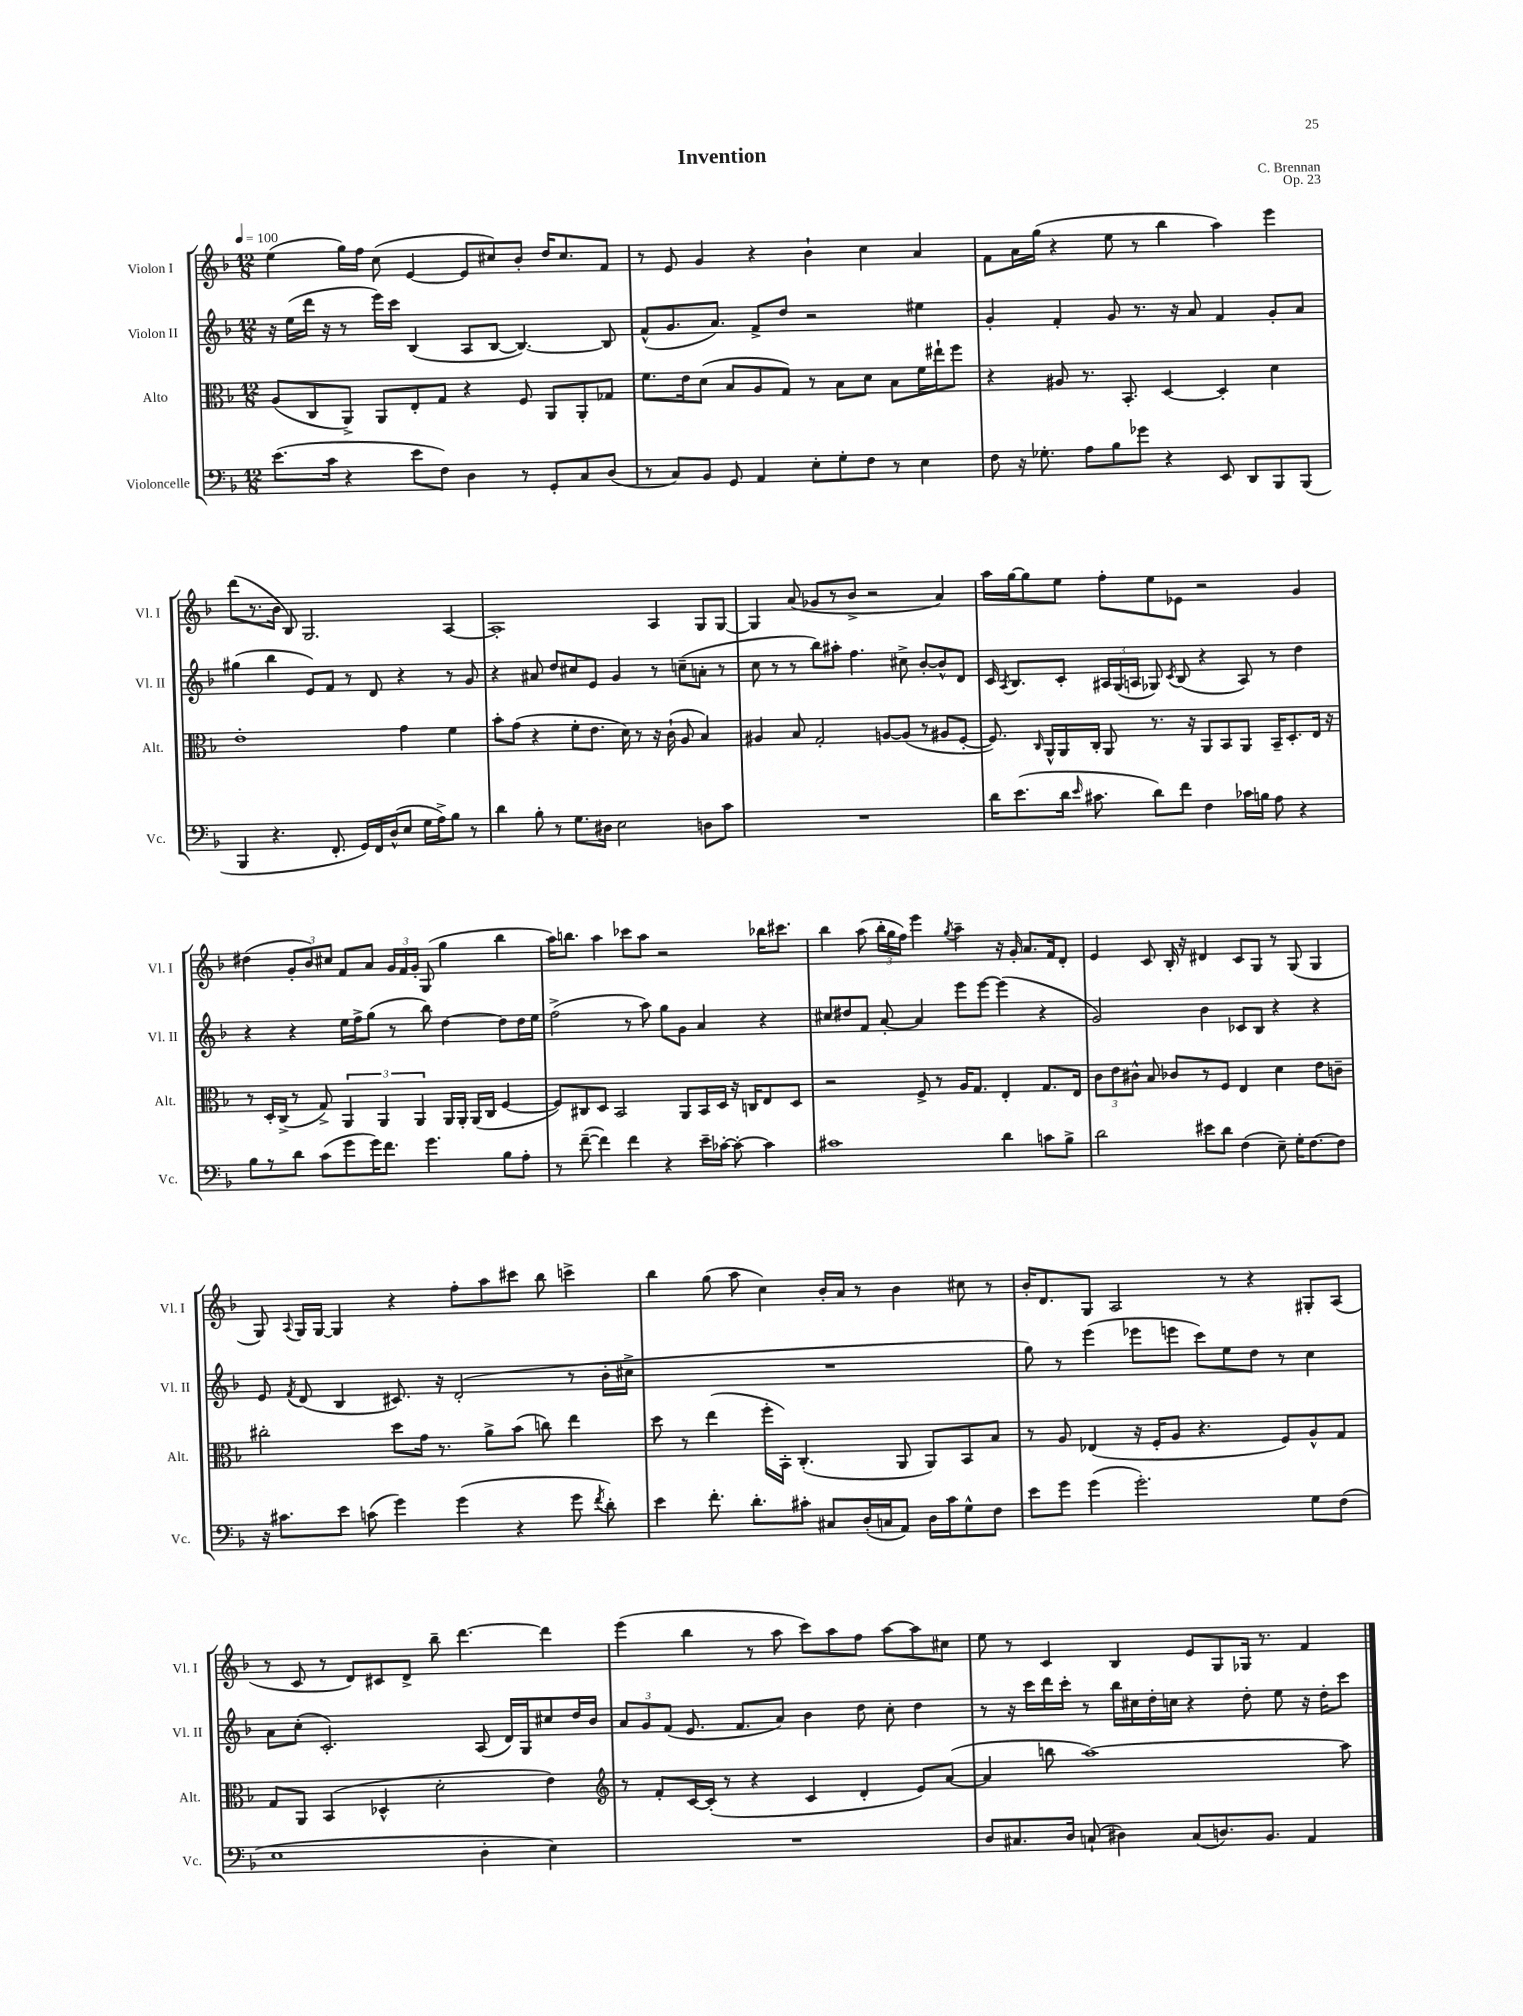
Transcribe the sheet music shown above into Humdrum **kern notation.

**kern	**kern	**kern	**kern
*part4	*part3	*part2	*part1
*staff4	*staff3	*staff2	*staff1
*I"Violoncelle	*I"Alto	*I"Violon II	*I"Violon I
*I'Vc.	*I'Alt.	*I'Vl. II	*I'Vl. I
*clefF4	*clefC3	*clefG2	*clefG2
*k[b-]	*k[b-]	*k[b-]	*k[b-]
*M12/8	*M12/8	*M12/8	*M12/8
*MM100	*MM100	*MM100	*MM100
=1	=1	=1	=1
(8.e\L	(8A/L	16r	(4ee\
.	.	(16ee\LL	.
.	8C/	16ddd\JJ	.
16c\Jk	.	16r	.
4r	8AA^/J)	8r	16gg\LL)
.	.	.	16ff\JJ
.	8AA/L	16eee\LL)	(8cc\
.	.	16ccc\JJ	.
8e\L	8E'/	(4B-/	[4e/
8F\J)	8G/J	.	.
4D\	4r	8A/L	8e/L]
.	.	[8B-/J	8cc#X/)
8r	8F/	4.B-/_)	8b-'/J
8GG'/L	8AA/L	.	16dd/KL
.	.	.	8.cc#/
8C/	8AA'/	.	.
(8D/J	8G-X/J	8B-/]	8f/J
=2	=2	=2	=2
8r	8.f\L	(8f^^/L	8r
8C/L)	.	8.g/	8e/
.	16e\k	.	.
8BB-/J	(8d\J	.	4g/
.	.	8.a/J)	.
8GG/	8B-/L	.	.
4AA/	8A/	8f^/L	4r
.	8G/J)	8dd/J	.
8E'\L	8r	2r	4b-`\
8G'\	8B-\L	.	.
8F\J	8d\J	.	4cc\
8r	8B-\L	.	.
4E\	16f\L	4ee#X\	4a/
.	16ee#X`\J	.	.
.	8ff\J	.	.
=3	=3	=3	=3
8F\	4r	4g'/	8f\L
16r	.	.	16a\L
8.G-X'\	.	.	(16gg\JJ
.	8A#X/	4f'/	4r
8A\L	8.r	.	.
8B-\	.	8g/	8ee\
.	8.BB-'/	.	.
8g-X\J	.	8.r	8r
4r	[4D/	.	4bb-\
.	.	16r	.
.	.	8a/	.
8EE/	4D'/]	4f/	4aa\)
8DD/L	.	.	.
8BBB-/	4d\	8g'/L	4eee\
(8BBB-/J	.	8a/J	.
!!LO:LB:g=z
=4	=4	=4	=4
4BBB-/	1e'	(4gg#X\	(8ddd\L
.	.	.	8.r
4.r	.	4bb-\	.
.	.	.	16b-\Jk
.	.	.	8B-/)
.	.	8e/L)	2.G/
8.FF'/	.	8f/J	.
.	.	8r	.
16GG/LL)	.	.	.
16FF/	.	8d/	.
(16D^^/J	.	.	.
8E/J	4g\	4r	.
16G\LL	.	.	.
16A^\J)	.	.	.
8B-\J	4f\	8r	[4A/
8r	.	8g/	.
=5	=5	=5	=5
4d\	8b-'\L	4r	1A']
.	(8g\J	.	.
8B-'\	4r	8a#X/	.
8r	.	8dd/L	.
8.G\L	8f'\L	8cc#X/	.
.	8.e\J	8e/J	.
16D#X\Jk	.	.	.
2E\	.	4g/	.
.	16d\)	.	.
.	8r	.	.
.	16r	8r	4A/
.	(16c`\	.	.
.	8A/	(8ccn~\L	.
8Dn\L	4B-/)	8an'\J	8G/L
8c\J	.	8r	[8G/J
=6	=6	=6	=6
1.r	4A#X/	8cc\	4G/]
.	.	8r	.
.	8B-/	8r	(8a/
.	2G'/	8bb-\L)	8g-X/L
.	.	8aa#X'\J	8r
.	.	4.ff\	8b-^/J
.	.	.	2r
.	[8An/L	.	.
.	(8A/J]	8cc#X^\	.
.	8r	[8b-'/L	.
.	8A#X/L	8b-^^/]	4a/)
.	[8F'/J	8d/J	.
=7	=7	=7	=7
16d\KL	8.F/])	16c/	16aa\LL
.	.	8qA/	.
(8.e\	.	8.B-/L	[16gg\J
.	.	.	8gg\]
.	16qqC/	.	.
.	16AA^^/LL	.	.
16d\Jk	16AA/	8c'/J	8ee\J
16qqe/	.	.	.
8.c#X\	16C'/JJ	.	.
.	8AA/	24A#X/LL	8ff'\L
.	.	(24G/	.
.	.	24An/JJ	.
8d\L)	8.r	8G-X/)	8ee\
.	.	8qc/	.
8f\J	.	(8B-/	8e-X\J
.	16r	.	.
4F\	8AA/L	4r	2r
.	8BB-/	.	.
16c-X\LL	8AA/J	8A/)	.
16Bn\JJ	.	.	.
8A\	16BB-~/KL	8r	.
.	8.D'/	.	.
4r	.	4dd\	4g/
.	16E/Jk	.	.
.	16r	.	.
!!LO:LB:g=z
=8	=8	=8	=8
8B-\L	8r	4r	(4dd#X\
8r	16D'/LL	.	.
.	(16C^/JJ	.	.
8d\J	8r	4r	12g'/L
.	.	.	12b-/)
(8c\L	8G^/)	.	.
.	.	.	12cc#X/J
8g\	6AA/	16ee\LL	8f/L
.	.	16ff^\J	.
16g\K)	.	(8gg\J	8a/J
.	6AA/	.	.
8.f\J	.	.	.
.	.	8r	24g/LL
.	.	.	24f/
.	6AA/	.	24g'/JJ
4.g\	.	8bb-\)	(8G/
.	16AA/LL	[4dd\	4gg\
.	16AA'/JJ	.	.
.	(16AA/LL	.	.
.	16C/JJ	.	.
8B-\L	[4F/	8dd\L]	4bb-\
8A'\J	.	16dd\L	.
.	.	16ee\JJ	.
=9	=9	=9	=9
8r	8F/L])	(2ff^\	16aa\KL)
.	.	.	8.bbn\J
([8f~\	8C#X/	.	.
4f\])	8D/J	.	4aa\
.	2BB-/	.	.
4f\	.	8r	8ccc-X\L
.	.	8aa\)	8aa\J
4r	.	8gg\L	2r
.	8AA/L	8g\J	.
16e~\LL	16BB-/L	4a/	.
[16c-X'\JJ	16D/JJ	.	.
8c-'\_	16r	.	.
.	16Cn/KL	.	.
4c-\]	8E/	4r	16bb-X\KL
.	.	.	8.ccc#X\J
.	8D/J	.	.
=10	=10	=10	=10
1c#X	2r	8cc#X/L	4bb-\
.	.	8dd#X/	.
.	.	8f/J	(8aa\
.	.	[8a'/	24bb-'\LL
.	.	.	24gg\
.	.	.	24ff\JJ)
.	8F^/	4a/]	4eee\
.	8r	.	.
.	.	.	8qgg/
.	16A/KL	8eee\L	4aa~\
.	8.G/J	.	.
.	.	[8eee\J	.
4d\	4E'/	(4eee\]	16r
.	.	.	16g'/
.	.	.	8.a/L
8cn\L	8.G/L	4r	.
.	.	.	16f/k
8B-^\J	.	.	8d'/J
.	16E/Jk	.	.
=11	=11	=11	=11
2d\	12c\L	2g/)	4e/
.	12e\	.	.
.	12c#X^^\J	.	.
.	8B-/	.	8c/
.	8c-X/L	.	16B-'/
.	.	.	16r
8e#X\L	8r	4b-\	4d#X/
8d\J	8F/J	.	.
(4F\	4E/	8c-X/L	8c/L
.	.	8B-/J	8G/J
8E~\)	4d\	4r	8r
16G'\KL	.	.	(8G/
[8.F\	.	.	.
.	8e\L	4r	4G/
8F\J]	8cn~\J	.	.
!!LO:LB:g=z
=12	=12	=12	=12
16r	2cc#X'\	8e/	8G/)
8.c#X\L	.	.	.
.	.	8qf/	8qqA/
.	.	(8d/	16G/LL
.	.	.	[16G/JJ
8e\J	.	4B-/	4G/]
(8cn\	.	.	.
4g\)	8dd\L	8.c#X/)	4r
.	16g\Jk	.	.
.	8.r	16r	.
(4g\	.	(2d'/	8ff'\L
.	8a^\L	.	8aa\
4r	(8b-\J	.	8ccc#X\J
.	8ccn\)	.	8bb-\
8g\	4ee\	8r	4cccn^\
8qf/	.	.	.
8d'\)	.	16b-'\LL	.
.	.	16cc#X^\JJ	.
=13	=13	=13	=13
4e\	8dd\	1.r	4bb-\
.	8r	.	.
8.f'\	(4ee\	.	(8gg\
.	.	.	8aa\
8.d'\L	.	.	.
.	16ff'\LL	.	4cc\)
.	16BB-'\JJ)	.	.
8c#X'\J	(4.C'/	.	.
8C#X/L	.	.	16b-'/LL
.	.	.	16a/JJ
(16D'/L	.	.	8r
16Cn/J	.	.	.
8AA/J)	8AA/	.	4b-\
16D\LL	8AA/L)	.	.
16c#\J	.	.	.
8G^^\	8BB-/	.	8cc#X\
8F\J	8B-/J	.	8r
=14	=14	=14	=14
8e\L	8r	8gg\)	16b-'/KL
.	.	.	8.d/
8g\J	8A/	8r	.
(4g\	(4E-X/	(4eee\	8G/J
.	.	.	2A/
2.g'\)	16r	8eee-X\L	.
.	16F'/KL	.	.
.	8A/J	8eeen\J	.
.	4.r	8ccc\L)	.
.	.	8ee\	8r
.	.	8dd\J	4r
.	8F/L)	8r	.
8G\L	8A^^/	4cc\	8G#X'/L
(8F\J	8G/J	.	(8A/J
!!LO:LB:g=z
=15	=15	=15	=15
1E	8G/L	8a\L	8r
.	8AA/J	(8cc'\J	8c/
.	(4BB-/	2.c'/)	8r
.	.	.	8d/L)
.	4D-X^^/	.	8c#X/
.	.	.	8d^/J
.	2d'\	.	8bb-~\
.	.	.	[4.ddd\
4D'\	.	(8A/	.
.	.	16d/LL)	.
.	.	16G/J	.
4E\)	4e\)	8cc#X/	4ddd\]
.	.	16dd/L	.
.	.	16b-/JJ	.
=16	=16	=16	=16
*	*clefG2	*	*
1.r	8r	12a/L	(4eee\
.	.	12g/	.
.	8f'/L	.	.
.	.	(12f/J	.
.	[16c/L	8.e/	4bb-\
.	(16c'/JJ]	.	.
.	8r	.	.
.	.	8.f/L	.
.	4r	.	8r
.	.	8a/J)	8aa\
.	4c/	4b-\	8ccc\L)
.	.	.	8aa\
.	4d'/	8dd\	8ff\J
.	.	8cc'\	[8aa\L
.	8e/L)	4dd\	8aa\]
.	([8a/J	.	8cc#X\J
=17	=17	=17	=17
8D/L	4a/]	8r	8ee\
8.C#X/	.	16r	8r
.	.	16ccc\LL	.
.	8bbn\	16ddd\	4c/
16D/Jk	.	16ccc'\JJ	.
(8Cn`/	[1aa)	8r	.
4D#X\)	.	16bb-\LL	4B-/
.	.	16cc#X\	.
.	.	16dd'\	.
.	.	16ccn\JJ	.
(8C/L	.	4r	8e/L
8.Dn/)	.	.	8G/
.	.	8dd'\	16G-X/Jk
8.BB-/J	.	.	8.r
.	.	8ee\	.
4AA/	.	16r	4f/
.	.	16dd'\KL	.
.	8aa\]	8ccc\J	.
==	==	==	==
*-	*-	*-	*-
